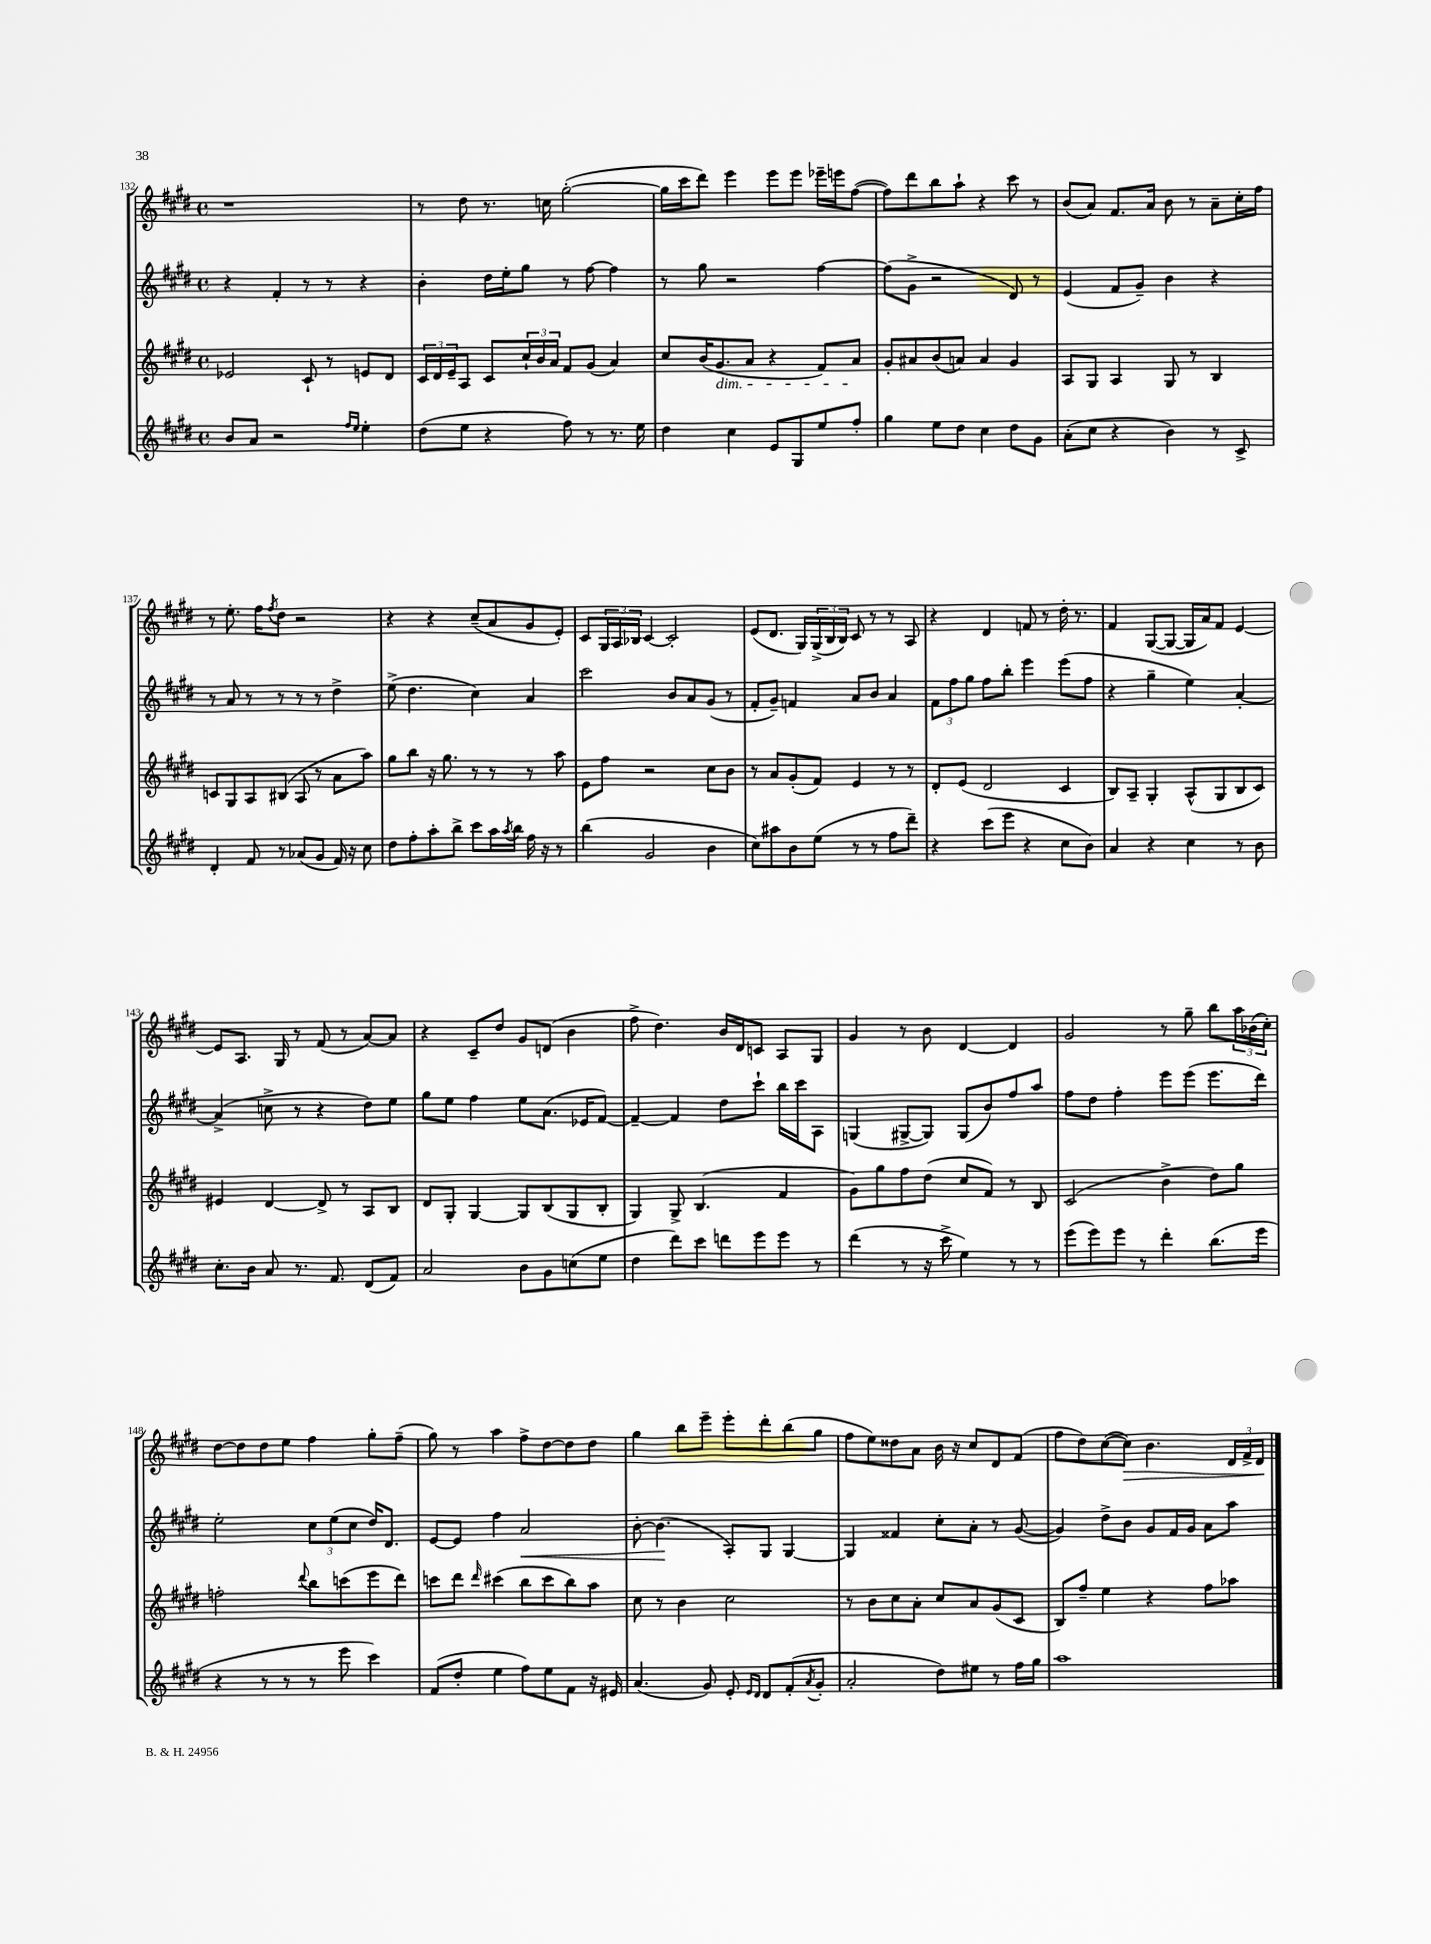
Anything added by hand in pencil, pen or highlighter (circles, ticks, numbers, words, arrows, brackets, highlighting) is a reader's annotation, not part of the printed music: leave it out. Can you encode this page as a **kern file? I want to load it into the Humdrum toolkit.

**kern	**kern	**kern	**kern
*staff4	*staff3	*staff2	*staff1
*clefG2	*clefG2	*clefG2	*clefG2
*k[f#c#g#d#]	*k[f#c#g#d#]	*k[f#c#g#d#]	*k[f#c#g#d#]
*M4/4	*M4/4	*M4/4	*M4/4
*met(c)	*met(c)	*met(c)	*met(c)
8b	2e-	4r	1r
8a	.	.	.
2r	.	4f#'	.
.	8c#`	8r	.
.	8r	8r	.
16qqff#	.	.	.
16qqee	.	.	.
4ee'	8e	4r	.
.	8d#	.	.
=	=	=	=
(8dd#	24c#	4b'	8r
.	24d#	.	.
.	24e~	.	.
8ee	8A	.	8dd#
4r	8c#	16dd#	8.r
.	.	16ee'	.
.	24cc#`	8gg#	.
.	24b	.	.
.	.	.	16cc
.	24a	.	.
8ff#)	8f#	8r	([2gg#'
8r	(8g#	[8ff#	.
8.r	4a)	4ff#]	.
16ee	.	.	.
=	=	=	=
4dd#	8cc#	8r	16gg#]
.	.	.	16ccc#
.	(16b	8gg#	8ddd#)
.	8.g#	.	.
4cc#	.	2r	4eee
.	8a	.	.
8e	4r	.	8eee
8G#	.	.	8eee
8ee	8f#)	[4ff#	16eee-~
.	.	.	16eee
8ff#'	8a	.	([8ff#
=	=	=	=
4gg#	8g#'	(8ff#]	8ff#])
.	8a#	8g#^	8ddd#
8ee	(8b	2r	8bb
8dd#	8a)	.	8aa`
4cc#	4a	.	4r
8dd#	4g#	8d#)	8ccc#
8g#	.	8r	8r
=	=	=	=
(8a'	8A	(4e	(8b
8cc#	8G#	.	8a)
4r	4A	8f#	8.f#
.	.	8g#~)	.
.	.	.	16a
4b)	8G#	4b	8b
.	8r	.	8r
8r	4B	4r	8a~
8c#^	.	.	16cc#'
.	.	.	16ff#
=	=	=	=
4d#'	8c	8r	8r
.	8G#	8a	8.ee'
8f#	8A	8r	.
.	.	.	16ff#
.	.	.	8qff#
8r	(8B#	8r	8dd#
(8a-	8A	8r	2r
8g#	8r	8r	.
16f#)	8a	4dd#^	.
16r	.	.	.
8cc#	8aa)	.	.
=	=	=	=
8dd#	8gg#	(8ee^	4r
8ff#'	8bb	4.dd#	.
8aa'	16r	.	4r
.	8.gg#	.	.
8bb^	.	.	.
8ccc#	8r	4cc#)	(8cc#~
16aa	8r	.	8a
8qaa	.	.	.
16bb	.	.	.
16ff#	8r	4a	8g#
16r	.	.	.
8r	8aa	.	8e')
=	=	=	=
(4bb	8e	2ccc#	8c#
.	8ff#	.	24G#
.	.	.	24A
.	.	.	24B-
2g#	2r	.	[4c#
.	.	8b	2c#']
.	.	8a	.
4b	8cc#	(8g#	.
.	8b	8r	.
=	=	=	=
8cc#)	8r	8f#'	(8e
8aa#	8a	8g#~)	8.d#
8b	(8g#'	4f	.
.	.	.	16G#)
(8ee	8f#)	.	(24G#^
.	.	.	24B
.	.	.	24B)
8r	4e	8a	8c#
8r	.	8b	8r
8ff#	8r	4a	8r
8ddd#~)	8r	.	8A
=	=	=	=
4r	8d#'	12f#	4r
.	.	12ff#	.
.	(8e	.	.
.	.	12gg#	.
(8ccc#	2d#	8ff#	4d#
8eee	.	8bb'	.
4r	.	4eee	8f
.	.	.	8r
8cc#	4c#	(8eee	16dd#'
.	.	.	8.r
8b)	.	8ff#	.
=	=	=	=
4a	8B)	4r	4f#
.	8A~	.	.
4r	4G#'	4gg#~	([8G#
.	.	.	8G#_
4cc#	(8A^^	4ee)	16G#]
.	.	.	16a)
.	8G#	.	8f#
8r	8B	[4a'	[4e
8b	8c#)	.	.
=	=	=	=
8.cc#'	4e#	(4a^]	8e]
.	.	.	8.A
16b	.	.	.
8a	[4d#	8cc^	.
.	.	.	16G#
8.r	.	8r	8r
.	8d#^]	4r	(8f#
8.f#	.	.	.
.	8r	.	8r
(8d#	8A	8dd#)	[8a)
8f#)	8B	8ee	8a]
=	=	=	=
2a	8d#	8gg#	4r
.	8G#'	8ee	.
.	[4G#	4ff#	8c#~
.	.	.	8dd#
8b	8G#]	8ee	8g#
8g#	(8B	(8.a	(8d
(8cc	8G#	.	4b
.	.	16e-	.
8ee	8B'	[8f#)	.
=	=	=	=
4dd#	4G#)	4f#~_	8ff#^
.	.	.	4.dd#)
8ddd#)	8G#^	4f#]	.
8ccc#	(4.B	.	.
8ddd	.	8dd#	16b
.	.	.	16d#
8eee	.	8ccc#`	8c
8eee	4f#	16bb	8A
.	.	16ccc#	.
8r	.	8A	8G#
=	=	=	=
(4ddd#	8g#)	(4G	4g#
.	8gg#	.	.
8r	8ff#	[8G#^	8r
16r	(8dd#	8G#])	8b
16ccc#^	.	.	.
4ee)	8cc#	(8G#	[4d#
.	8f#)	8b)	.
8r	8r	8ff#	4d#]
8r	8B	8aa	.
=	=	=	=
(8eee	(2c#	8ff#	2g#
8eee)	.	8dd#	.
8eee	.	4ff#'	.
8r	.	.	.
4ddd#'	4b^	8eee	8r
.	.	(8eee	8gg#~
(8.bb	8dd#)	8.eee	8bb
.	8gg#	.	24aa
.	.	.	(24b-
16eee	.	16ddd#)	.
.	.	.	24cc#')
=	=	=	=
4r	2ff'	2ee'	[8dd#
.	.	.	8dd#]
8r	.	.	8dd#
8r	.	.	8ee
.	8qqddd#	.	.
8r	8bb	12cc#	4ff#
.	.	(12ee	.
8eee	(8ccc	.	.
.	.	12cc#	.
4ccc#)	8eee	16dd#)	8gg#'
.	.	8.d#	.
.	8ddd#)	.	(8ff#~
=	=	=	=
(8f#	8ccc	[8e	8gg#)
8dd#'	8ddd#	8e]	8r
.	16qqddd#	.	.
4ee	(4ccc#	4ff#	4aa
8ff#)	8bb	2a	8ff#^
8ee	8ccc#	.	[8dd#
8f#	8bb)	.	8dd#]
16r	8aa	.	8dd#
16e#	.	.	.
=	=	=	=
(4.a	8cc#	[8b'	4gg#
.	8r	(4.b]	.
.	4b	.	8bb
8g#)	.	.	8eee~
8e'	2cc#	8A')	8eee'
16qqe	.	.	.
16qqd#	.	.	.
8d#	.	8G#	8ddd#'
(8f#'	.	[4G#	(8bb
8qa	.	.	.
8g#'	.	.	8gg#
=	=	=	=
2a'	8r	4G#]	8ff#
.	8b	.	8ee)
.	8cc#	4f##	8dd##
.	8a'	.	8a
8dd#)	8cc#	8cc#'	16b
.	.	.	16r
8ee#	8a	8a'	8cc#
8r	(8g#	8r	8d#
16ff#	8c#	([8g#	(8f#
16gg#	.	.	.
=	=	=	=
1aa	8B)	4g#])	8ff#
.	8ff#~	.	8dd#)
.	4ee	8dd#^	([8cc#
.	.	8b	8cc#])
.	4r	8g#	4.b
.	.	16f#	.
.	.	16g#	.
.	8ff#	8a	.
.	8aa-	8aa	24d#
.	.	.	24f#^
.	.	.	24d#
==	==	==	==
*-	*-	*-	*-
